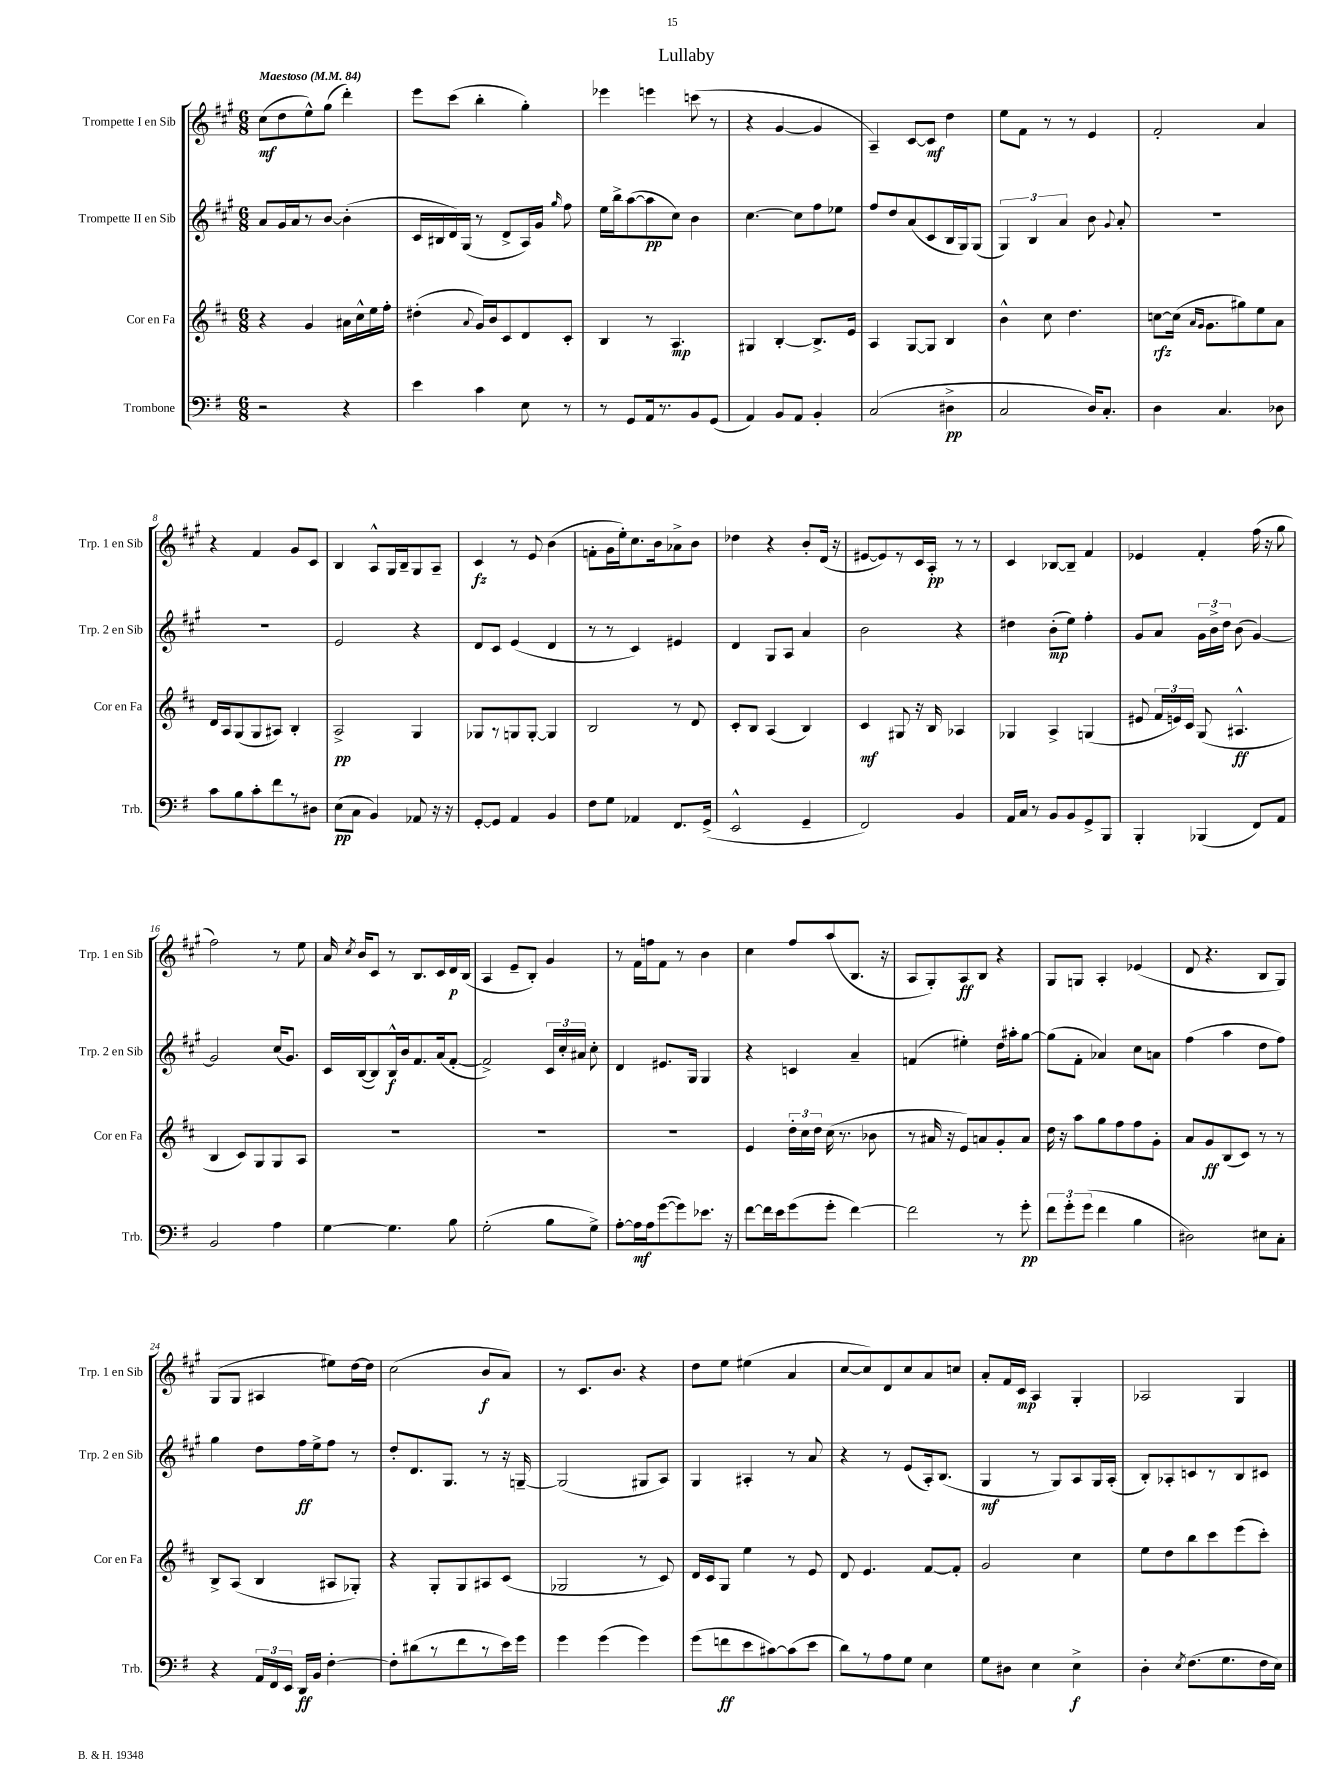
\header { title = "Lullaby" }
<<
\new StaffGroup <<
\new Staff = "s0" \with { instrumentName = "Trompette I en Sib" shortInstrumentName = "Trp. 1 en Sib" } {
    \clef treble \key a \major \numericTimeSignature \time 6/8 \tempo "Maestoso" 4 = 84
    \autoBeamOff cis''8[\mf( d''8 e''8-^) gis''8]( d'''4-.) |
    e'''8[ cis'''8]( b''4-. gis''4-.) |
    ees'''4 e'''4 c'''8( r8 |
    r4 gis'4~ gis'4 |
    a4--) cis'8[~ cis'8]\mf d''4 |
    e''8[ fis'8] r8 r8 e'4 |
    fis'2-. a'4 |
    r4 fis'4 gis'8[ cis'8] |
    b4 a8[-^ gis16 b16-- gis8 a8]-- |
    cis'4\fz r8 e'8 b'4( |
    f'8[-. gis'16 e''16-.) cis''8. b'16 aes'8-> b'8] |
    des''4 r4 b'8[-. d'16]( r16 |
    eis'8[~ eis'8) r8 cis'16 a16]-.\pp r8 r8 |
    cis'4 bes8[~ bes8]-- fis'4 |
    ees'4 fis'4-. fis''16( r16 gis''8 |
    fis''2) r8 e''8 |
    a'16 \acciaccatura { cis''8 } b'16[ cis'8] r8 b8.[ cis'16 d'16\p b16]( |
    a4 e'8[-- b8]-.) gis'4 |
    r8 fis'16[ f''16 fis'8] r8 b'4 |
    cis''4 fis''8[ a''8( b8.] r16 |
    a8[ gis8-.) a8\ff b8] r4 |
    gis8[ g8] a4-. ees'4( |
    d'8 r4. b8[ gis8]) |
    gis8[( gis8] ais4 eis''8[) d''16~ d''16] |
    cis''2( b'8[\f a'8]) |
    r8 cis'8.[ b'8.] r4 |
    d''8[ e''8] eis''4( a'4 |
    cis''8[~ cis''8) d'8 cis''8 a'8 c''8] |
    a'8[-. fis'16 cis'16]\mp a4 gis4-. |
    aes2 gis4 \bar "|." |
}
\new Staff = "s1" \with { instrumentName = "Trompette II en Sib" shortInstrumentName = "Trp. 2 en Sib" } {
    \clef treble \key a \major \numericTimeSignature \time 6/8
    \autoBeamOff a'8[ gis'16 a'16 r8 b'8]~ b'4-.( |
    cis'16[ bis16 d'16) gis16]( r8 d'8[-> a16) gis'16] \grace { gis''16 } fis''8 |
    e''16[ b''16-> a''8~( a''8\pp cis''8]) b'4 |
    cis''4.~ cis''8[ fis''8 ees''8] |
    fis''8[ d''8 a'8( cis'8 b16 gis16) gis8]( |
    \tuplet 3/2 { gis4) b4 a'4 } b'8 \appoggiatura { gis'8 } a'8-. |
    R2. |
    R2. |
    e'2 r4 |
    d'8[ cis'8] e'4( d'4 |
    r8 r8 cis'4) eis'4 |
    d'4 gis8[ a8] a'4 |
    b'2 r4 |
    dis''4 b'8[-.\mp( e''8]) fis''4-. |
    gis'8[ a'8] \tuplet 3/2 { gis'16[ b'16-> d''16] } b'8( gis'4~) |
    gis'2 cis''16[( gis'8.]) |
    cis'16[ b16~( b8) b16-^\f b'16 fis'8. a'16( fis'8]~-. |
    fis'2->) \tuplet 3/2 { cis'16[ cis''16-. ais'16] } cis''8-. |
    d'4 eis'8.[ gis16] gis4 |
    r4 c'4 a'4-- |
    f'4( eis''4-.) d''16[ ais''16-. gis''8]~ |
    gis''8[( fis'8]-. aes'4) cis''8[ a'8] |
    fis''4( a''4 d''8[ fis''8]) |
    gis''4 d''8[ fis''16\ff e''16-> fis''8] r8 |
    d''8[-. d'8. gis8.] r8 r16 g16~-- |
    g2( gis8[ a8]) |
    gis4 ais4-. r8 a'8 |
    r4 r8 e'8[( a16-.) b8.]( |
    gis4\mf r8 gis8[) a8 gis16 a16]-.( |
    b8[-.) aes8-. c'8 r8 b8 cis'8] \bar "|." |
}
\new Staff = "s2" \with { instrumentName = "Cor en Fa" shortInstrumentName = "Cor en Fa" } {
    \clef treble \key d \major \numericTimeSignature \time 6/8
    \autoBeamOff r4 g'4 ais'16[ cis''16-^ e''16 fis''16]-. |
    dis''4-.( \appoggiatura { a'8 } g'16[) b'16 cis'8 d'8 cis'8]-. |
    b4 r8 a4.\mp |
    gis4 b4~-. b8.[-> e'16] |
    a4 g8[~ g8] b4 |
    b'4-^ cis''8 d''4. |
    c''8[~\rfz c''16]( \grace { a'16[ g'16] } g'8.[ gis''8) e''8 a'8] |
    d'16[ a16 g8( g8 ais8]) b4-. |
    a2->\pp g4 |
    ges8[ r8 g8 g8]~-. g4 |
    b2 r8 d'8 |
    cis'8[-. b8] a4( b4) |
    cis'4\mf gis8 r16 b16 aes4 |
    ges4 a4-> g4( |
    eis'8 \tuplet 3/2 { fis'16[ e'16) cis'16] } g8( ais4.-^\ff |
    b4 cis'8[) g8 g8 a8] |
    R2. |
    R2. |
    R2. |
    e'4 \tuplet 3/2 { d''16[-. cis''16 d''16] } cis''16( r8. bes'8 |
    r8 ais'16 r16 e'8[) a'8 g'8-. a'8] |
    d''16 r16 a''8[ g''8 fis''8 fis''8 g'8]-. |
    a'8[ g'8\ff b8( cis'8]) r8 r8 |
    b8[-> a8]( b4 ais8[ ges8]-.) |
    r4 g8[-. g8 ais8 cis'8]( |
    ges2 r8 cis'8) |
    d'16[ cis'16 g8] e''4 r8 e'8 |
    d'8 e'4. fis'8[~ fis'8]-. |
    g'2 cis''4 |
    e''8[ d''8 b''8 cis'''8 e'''8( cis'''8]-.) \bar "|." |
}
\new Staff = "s3" \with { instrumentName = "Trombone" shortInstrumentName = "Trb." } {
    \clef bass \key g \major \numericTimeSignature \time 6/8
    \autoBeamOff r2 r4 |
    e'4 c'4 e8 r8 |
    r8 g,8[ a,16 r8. b,8 g,8]( |
    a,4) b,8[ a,8] b,4-. |
    c2( dis4->\pp |
    c2 d16[) c8.]-. |
    d4 c4. des8 |
    c'8[ b8 c'8-. fis'8 r8 dis8] |
    e8[\pp( c8] b,4) aes,8 r16 r16 |
    g,8[~-. g,8] a,4 b,4 |
    fis8[ g8] aes,4 fis,8.[ g,16]->( |
    e,2-^ g,4-- |
    fis,2) b,4 |
    a,16[ c16] r8 b,8[ b,8 g,8-> b,,8] |
    b,,4-. bes,,4( fis,8[) a,8] |
    b,2 a4 |
    g4~ g4. b8 |
    g2-.( b8[ g8]->) |
    a8[~-. a16\mf a16 g'8~( g'8) ees'8.] r16 |
    fis'8[~ fis'16 e'16 g'8( g'8]-. fis'4~) |
    fis'2 r8 g'8-.\pp |
    \tuplet 3/2 { fis'8[ g'8-. g'8]( } fis'4 b4 |
    dis2) eis8[ c8]-. |
    r4 \tuplet 3/2 { a,16[ fis,16 e,16] } d,16[\ff b,16] fis4~-. |
    fis8[-. dis'8( r8 fis'8 r8 e'16) g'16] |
    g'4 g'4( g'4) |
    g'8[( f'8\ff e'8 cis'8~) cis'8( e'8] |
    d'8[) r8 a8 g8] e4 |
    g8[ dis8] e4 e4->\f |
    d4-. \acciaccatura { e8 } fis8.[( g8. fis16 e16]) \bar "|." |
}
>>
>>
